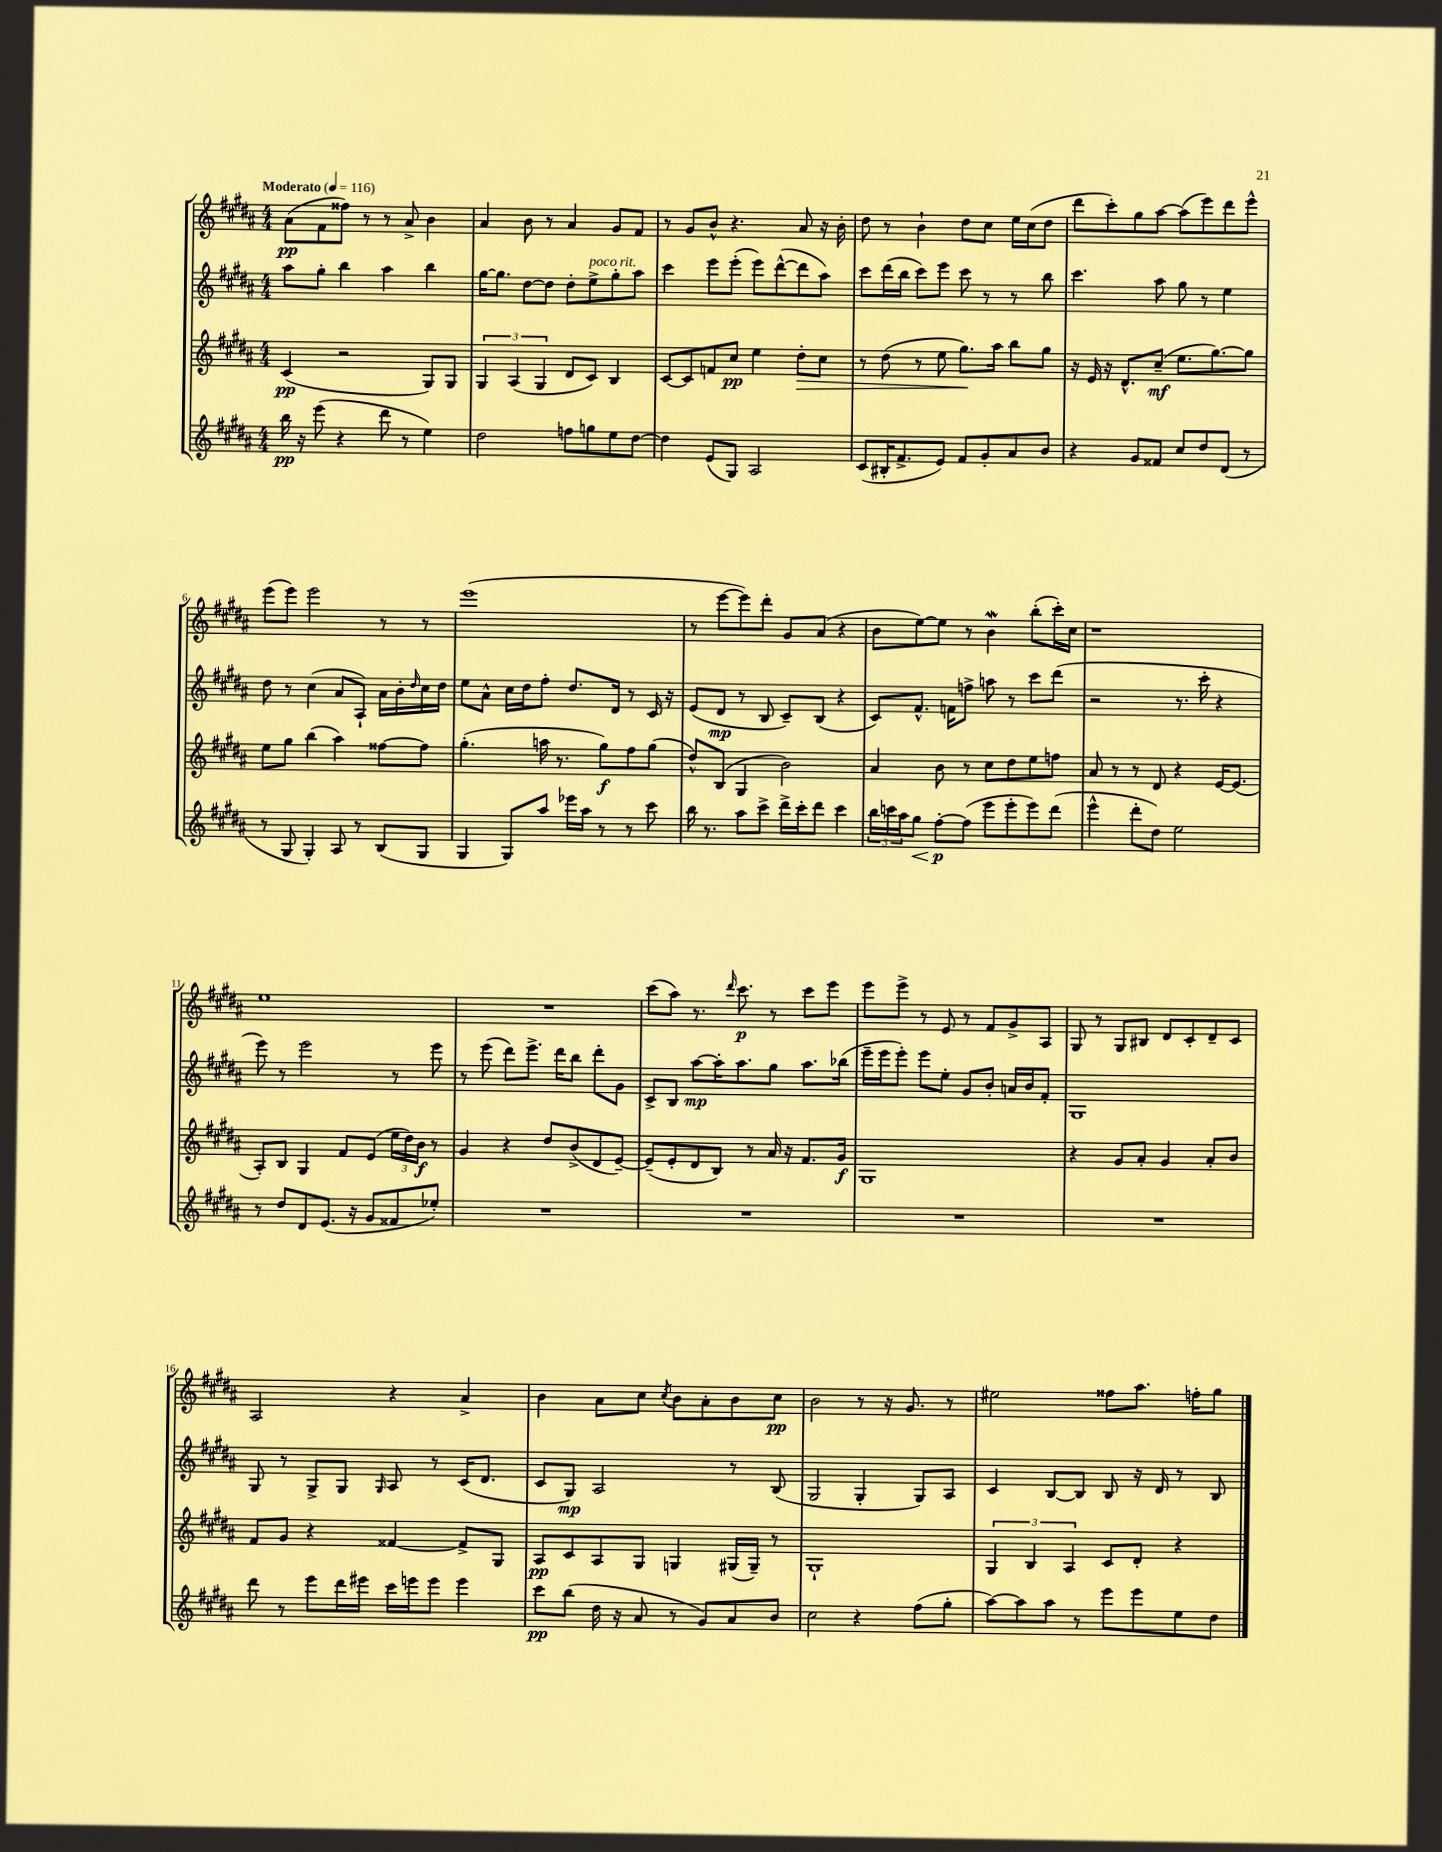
<<
\new StaffGroup <<
\new Staff = "s0" {
    \clef treble \key b \major \numericTimeSignature \time 4/4 \tempo "Moderato" 4 = 116
    ais'8\pp( fis'8 fisis''8) r8 r8 ais'8-> b'4 |
    ais'4 b'8 r8 ais'4 gis'8 fis'8 |
    r8 gis'8 b'8-^ r4. ais'8 r16 b'16-. |
    dis''8 r8 b'4-! dis''8 cis''8 e''16 cis''16( dis''8 |
    dis'''8 cis'''8-.) gis''8 ais''8~ ais''8( e'''8) dis'''8 e'''8-^ |
    e'''8( e'''8) e'''2 r8 r8 |
    e'''1( |
    r8 e'''8~ e'''8) dis'''8-. gis'8 ais'8( r4 |
    b'8 e''8~) e''8 r8 b'4\mordent b''8-.( cis'''16-.) cis''16 |
    r1 |
    e''1 |
    R1 |
    cis'''8( ais''8) r8. \grace { dis'''16 } cis'''8.\p r8 cis'''8 e'''8 |
    e'''8 e'''8-> r8 e'8 r8 fis'8 gis'8-> ais8 |
    gis8 r8 gis8 bis8 dis'8 cis'8-. dis'8-- cis'8 |
    ais2 r4 ais'4-> |
    b'4 ais'8 cis''8 \acciaccatura { cis''8 } b'8 ais'8-. b'8 cis''8\pp |
    b'2 r8 r16 gis'8. r8 |
    eis''2 fisis''8 ais''8. f''16-. gis''8 \bar "|." |
}
\new Staff = "s1" {
    \clef treble \key b \major \numericTimeSignature \time 4/4
    ais''8 gis''8-. b''4 ais''4 b''4 |
    gis''16~ gis''8. dis''8~ dis''8 dis''8-. e''8->^\markup { \italic "poco rit." } gis''8-. ais''8 |
    cis'''4 e'''8 e'''8-.( e'''8) dis'''8~-^( dis'''8 ais''8) |
    cis'''8 dis'''16( b''16 cis'''8) e'''8 cis'''8 r8 r8 b''8 |
    cis'''4. ais''8 gis''8 r8 e''4 |
    dis''8 r8 cis''4( ais'8 ais8-!) ais'16 b'16-. \grace { dis''16 } cis''16 dis''16 |
    e''8 ais'8-^ cis''16 dis''16 fis''8-. dis''8. dis'16 r8 cis'16 r16 |
    e'8( dis'8\mp r8 b8 cis'8--) b8( r4 |
    cis'8) fis'8.-^ f'16 f''8-> a''8 r8 cis'''8 dis'''8( |
    r2 r8. cis'''16-. r4 |
    e'''8) r8 e'''2 r8 e'''8 |
    r8 e'''8( dis'''8) e'''8.-> dis'''16 b''8 dis'''8-. gis'8 |
    cis'8-> b8 ais''8~\mp ais''16-. ais''8. gis''8 ais''8. bes''16( |
    e'''16-- e'''16 e'''8-.) e'''8 e''8-. gis'8 b'8-. a'16 b'16 fis'8-. |
    gis1 |
    gis8 r8 gis8-> gis8 \grace { gis16 } ais8 r8 cis'16( dis'8. |
    cis'8 gis8\mp) ais2 r8 b8( |
    gis2 gis4-. gis8) ais8 |
    cis'4 b8~ b8 b8 r16 dis'16 r8 b8 \bar "|." |
}
\new Staff = "s2" {
    \clef treble \key b \major \numericTimeSignature \time 4/4
    cis'4\pp( r2 gis8) gis8 |
    \tuplet 3/2 { gis4 ais4( gis4 } dis'8 cis'8) b4 |
    cis'8~ cis'8 f'8 cis''8\pp e''4 dis''8-.\> cis''8 |
    r8 dis''8( r8 e''8 gis''8.\!) ais''16 b''8 gis''8 |
    r16 e'16 r16 dis'8.-^ cis''8--\mf( e''8. gis''8.~) gis''8 |
    e''8 gis''8 b''4( ais''4) fisis''8~ fisis''8 |
    gis''4.-.( a''16 r8. gis''8\f) fis''8 gis''8( |
    dis''8-^) b8( gis4 b'2) |
    ais'4 b'8 r8 cis''8 dis''8 e''8 f''8 |
    ais'8 r8 r8 dis'8 r4 e'16~ e'8.( |
    ais8-.) b8 gis4 fis'8 e'8( \tuplet 3/2 { e''16 dis''16) b'16\f } r8 |
    gis'4 r4 dis''8 b'8->( dis'8 e'8~--) |
    e'8--( e'8-. dis'8 b8) r8 ais'16 r16 fis'8. gis'16\f |
    gis1 |
    r4 gis'8 ais'8-. gis'4 ais'8-. b'8 |
    fis'8 gis'8 r4 fisis'4~ fisis'8-> gis8 |
    ais8\pp cis'8 ais8 gis8 g4 gis16( gis16--) r8 |
    gis1-! |
    \tuplet 3/2 { gis4 b4 ais4 } cis'8 dis'8-. r4 \bar "|." |
}
\new Staff = "s3" {
    \clef treble \key b \major \numericTimeSignature \time 4/4
    b''16\pp r16 e'''8( r4 dis'''8 r8 e''4) |
    dis''2 f''8 g''8 e''8 dis''8~ |
    dis''4 e'8( gis8) ais2 |
    cis'8( bis16-. fis'8.-> e'8) fis'8 gis'8-. ais'8 b'8 |
    r4 gis'8 fisis'8 cis''8 dis''8 dis'8( r8 |
    r8 gis8 gis4-.) ais8 r8 b8( gis8 |
    gis4 gis8) ais''8 ees'''16 ais''16 r8 r8 cis'''8 |
    b''16 r8. ais''8 cis'''8-> dis'''16-> cis'''16-. dis'''8 cis'''4 |
    \tuplet 3/2 { b''16 c'''16 ais''16 } gis''8\< fis''8~-.\p\! fis''8( e'''8 e'''8-. e'''8) dis'''8( |
    e'''4-^ dis'''8-. dis''8) e''2 |
    r8 dis''8 dis'8 e'8.( r16 gis'8 fisis'8 ees''8-.) |
    R1 |
    R1 |
    R1 |
    R1 |
    dis'''8 r8 e'''8 dis'''16 eis'''16 cis'''16 e'''16 e'''8 e'''4 |
    cis'''8\pp b''8( dis''16 r16 ais'8 r8 gis'8) ais'8 b'8 |
    cis''2 r4 fis''8( gis''8-. |
    ais''8~) ais''8 ais''8 r8 e'''8 e'''8 e''8 dis''8 \bar "|." |
}
>>
>>
